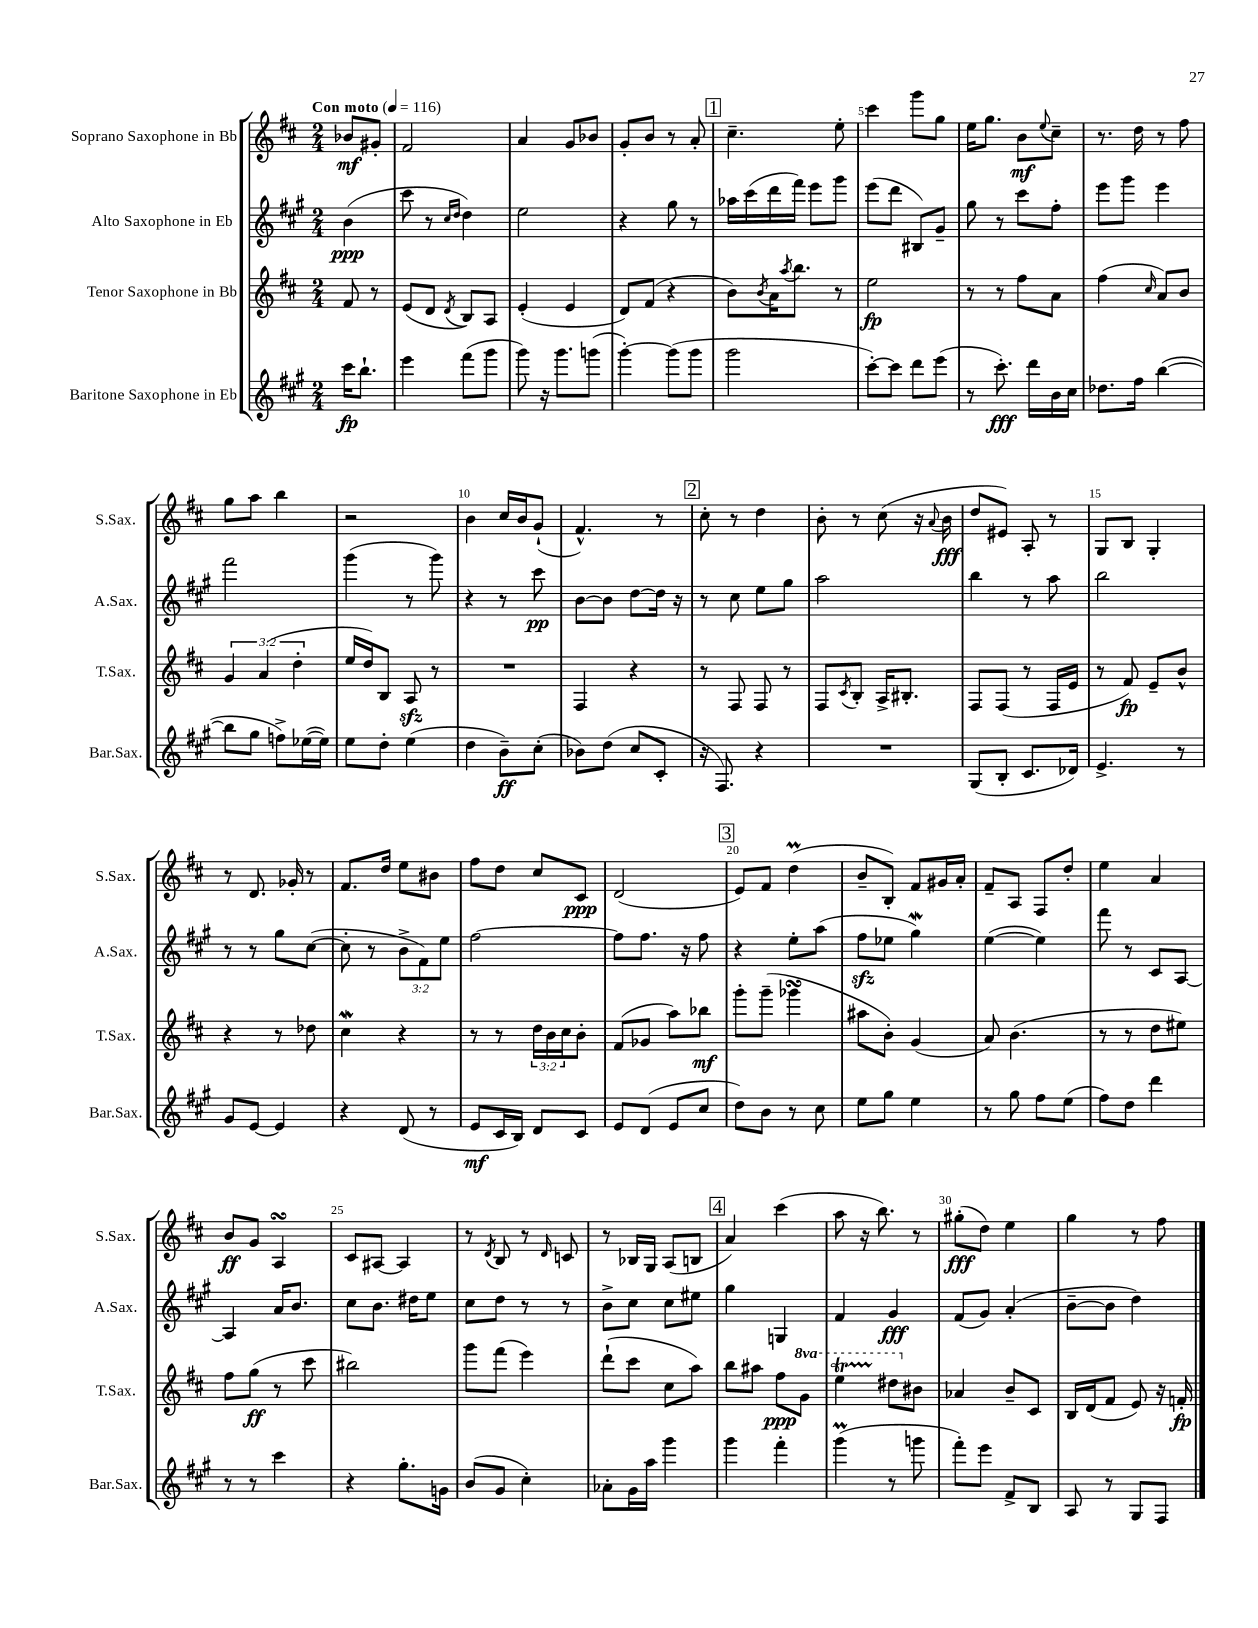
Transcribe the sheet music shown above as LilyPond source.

<<
\new StaffGroup <<
\new Staff = "s0" \with { instrumentName = "Soprano Saxophone in Bb" shortInstrumentName = "S.Sax." } {
    \clef treble \key d \major \numericTimeSignature \time 2/4 \partial 4 \tempo "Con moto" 4 = 116
    bes'8\mf gis'8-. |
    fis'2 |
    a'4 g'8 bes'8 |
    g'8-. b'8 r8 a'8-. |
    \mark \markup { \box "1" } cis''4.-- e''8-. |
    cis'''4 g'''8 g''8 |
    e''16 g''8. b'8\mf \appoggiatura { e''8 } cis''8-- |
    r8. d''16 r8 fis''8 |
    g''8 a''8 b''4 |
    r2 |
    b'4 cis''16 b'16 g'8-!( |
    fis'4.-^) r8 |
    \mark \markup { \box "2" } cis''8-. r8 d''4 |
    b'8-. r8 cis''8( r16 \appoggiatura { a'8 } b'16\fff |
    d''8 eis'8) a8-. r8 |
    g8 b8 g4-. |
    r8 d'8. ges'16-. r8 |
    fis'8. d''16 e''8 bis'8 |
    fis''8 d''8 cis''8 cis'8\ppp |
    d'2( |
    \mark \markup { \box "3" } e'8) fis'8 d''4\prall( |
    b'8-- b8-.) fis'8 gis'16 a'16-. |
    fis'8-- a8 fis8 d''8-. |
    e''4 a'4 |
    b'8\ff g'8 a4\turn |
    cis'8 ais8~ ais4 |
    r8 \acciaccatura { d'8 } b8 r8 \grace { d'16 } c'8 |
    r8 bes16 g16 a8( b8 |
    \mark \markup { \box "4" } a'4) cis'''4( |
    a''8 r16 b''8.) r8 |
    gis''8-.\fff( d''8) e''4 |
    g''4 r8 fis''8 \bar "|." |
}
\new Staff = "s1" \with { instrumentName = "Alto Saxophone in Eb" shortInstrumentName = "A.Sax." } {
    \clef treble \key a \major \numericTimeSignature \time 2/4 \override Staff.TupletNumber.text = #tuplet-number::calc-fraction-text \partial 4
    b'4\ppp( |
    cis'''8 r8 \grace { cis''16 d''16 } d''4) |
    e''2 |
    r4 gis''8 r8 |
    \mark \markup { \box "1" } aes''16 cis'''16( d'''16 fis'''16) e'''8 gis'''8 |
    e'''8( d'''8 bis8) gis'8-- |
    gis''8 r8 cis'''8 fis''8-. |
    e'''8 gis'''8 e'''4 |
    fis'''2 |
    gis'''4( r8 gis'''8) |
    r4 r8 cis'''8\pp |
    b'8~ b'8 d''8~ d''16 r16 |
    \mark \markup { \box "2" } r8 cis''8 e''8 gis''8 |
    a''2 |
    b''4 r8 a''8 |
    b''2 |
    r8 r8 gis''8 cis''8~( |
    cis''8-. r8 \tuplet 3/2 { b'8-> fis'8) e''8 } |
    fis''2~ |
    fis''8 fis''8. r16 fis''8 |
    \mark \markup { \box "3" } r4 e''8-. a''8( |
    fis''8\sfz ees''8 gis''4\mordent) |
    e''4~( e''4) |
    fis'''8 r8 cis'8 a8~ |
    a4 a'16 b'8. |
    cis''8 b'8. dis''16 e''8 |
    cis''8 d''8 r8 r8 |
    b'8-> cis''8 cis''8 eis''8 |
    \mark \markup { \box "4" } gis''4 g4 |
    fis'4 gis'4\fff |
    fis'8( gis'8) a'4-.( |
    b'8~-- b'8 d''4) \bar "|." |
}
\new Staff = "s2" \with { instrumentName = "Tenor Saxophone in Bb" shortInstrumentName = "T.Sax." } {
    \clef treble \key d \major \numericTimeSignature \time 2/4 \override Staff.TupletNumber.text = #tuplet-number::calc-fraction-text \set Staff.ottavationMarkups = #ottavation-simple-ordinals \partial 4
    fis'8 r8 |
    e'8( d'8 \acciaccatura { d'8 } b8) a8 |
    e'4-.( e'4 |
    d'8) fis'8( r4 |
    \mark \markup { \box "1" } b'8) \acciaccatura { b'8 } a'16 \acciaccatura { a''8 } b''8. r8 |
    e''2\fp |
    r8 r8 fis''8 a'8 |
    fis''4( \grace { cis''16 } a'8) b'8 |
    \tuplet 3/2 { g'4 a'4( d''4-. } |
    e''16 d''16) b8 a8\sfz r8 |
    R2 |
    fis4 r4 |
    \mark \markup { \box "2" } r8 fis8 fis8 r8 |
    fis8 \acciaccatura { cis'8 } b8-. a16-> bis8.-. |
    fis8 fis8( r8 fis16 e'16 |
    r8 fis'8\fp) e'8-- b'8-^ |
    r4 r8 des''8 |
    cis''4\mordent r4 |
    r8 r8 \tuplet 3/2 { d''16 b'16 cis''16 } b'8-. |
    fis'8( ges'8 a''8) bes''8\mf |
    \mark \markup { \box "3" } g'''8-. g'''8--( ges'''4\turn |
    ais''8 b'8-.) g'4( |
    a'8) b'4.( |
    r8 r8 d''8 eis''8) |
    fis''8 g''8\ff( r8 cis'''8 |
    bis''2) |
    g'''8 fis'''8( e'''4) |
    d'''8-!( cis'''8 cis''8 a''8) |
    \mark \markup { \box "4" } b''8 ais''8 fis''8\ppp \ottava #1 g''8 |
    e'''4\startTrillSpan dis'''8\stopTrillSpan \ottava #0 bis'8 |
    aes'4 b'8-- cis'8 |
    b16 d'16( fis'8 e'8) r16 f'16-.\fp \bar "|." |
}
\new Staff = "s3" \with { instrumentName = "Baritone Saxophone in Eb" shortInstrumentName = "Bar.Sax." } {
    \clef treble \key a \major \numericTimeSignature \time 2/4 \partial 4
    cis'''16\fp b''8.-! |
    e'''4 fis'''8( gis'''8 |
    gis'''8) r16 gis'''8. g'''8( |
    gis'''4~-.) gis'''8( gis'''8 |
    \mark \markup { \box "1" } gis'''2 |
    cis'''8~-.) cis'''8 d'''8 e'''8( |
    r8 cis'''8.-.\fff) d'''16 b'16 cis''16 |
    des''8. fis''16 b''4~( |
    b''8 gis''8 f''8->) ees''16~( ees''16) |
    e''8 d''8-. e''4( |
    d''4 b'8--\ff) cis''8-.( |
    bes'8) d''8( cis''8 cis'8-. |
    \mark \markup { \box "2" } r16 fis8.) r4 |
    R2 |
    gis8( b8-. cis'8. des'16) |
    e'4.-> r8 |
    gis'8 e'8~ e'4 |
    r4 d'8( r8 |
    e'8\mf cis'16 b16) d'8 cis'8 |
    e'8 d'8( e'8 cis''8 |
    \mark \markup { \box "3" } d''8) b'8 r8 cis''8 |
    e''8 gis''8 e''4 |
    r8 gis''8 fis''8 e''8( |
    fis''8) d''8 d'''4 |
    r8 r8 cis'''4 |
    r4 gis''8.-. g'16 |
    b'8( gis'8 cis''4-.) |
    aes'8-. gis'16 a''16 gis'''4 |
    \mark \markup { \box "4" } gis'''4 fis'''4-. |
    gis'''4\prall( r8 g'''8 |
    fis'''8-.) e'''8 fis'8-> b8 |
    a8 r8 gis8 fis8 \bar "|." |
}
>>
>>
\layout { \context { \Score \override BarNumber.break-visibility = ##(#f #t #t) barNumberVisibility = #(every-nth-bar-number-visible 5) } }
